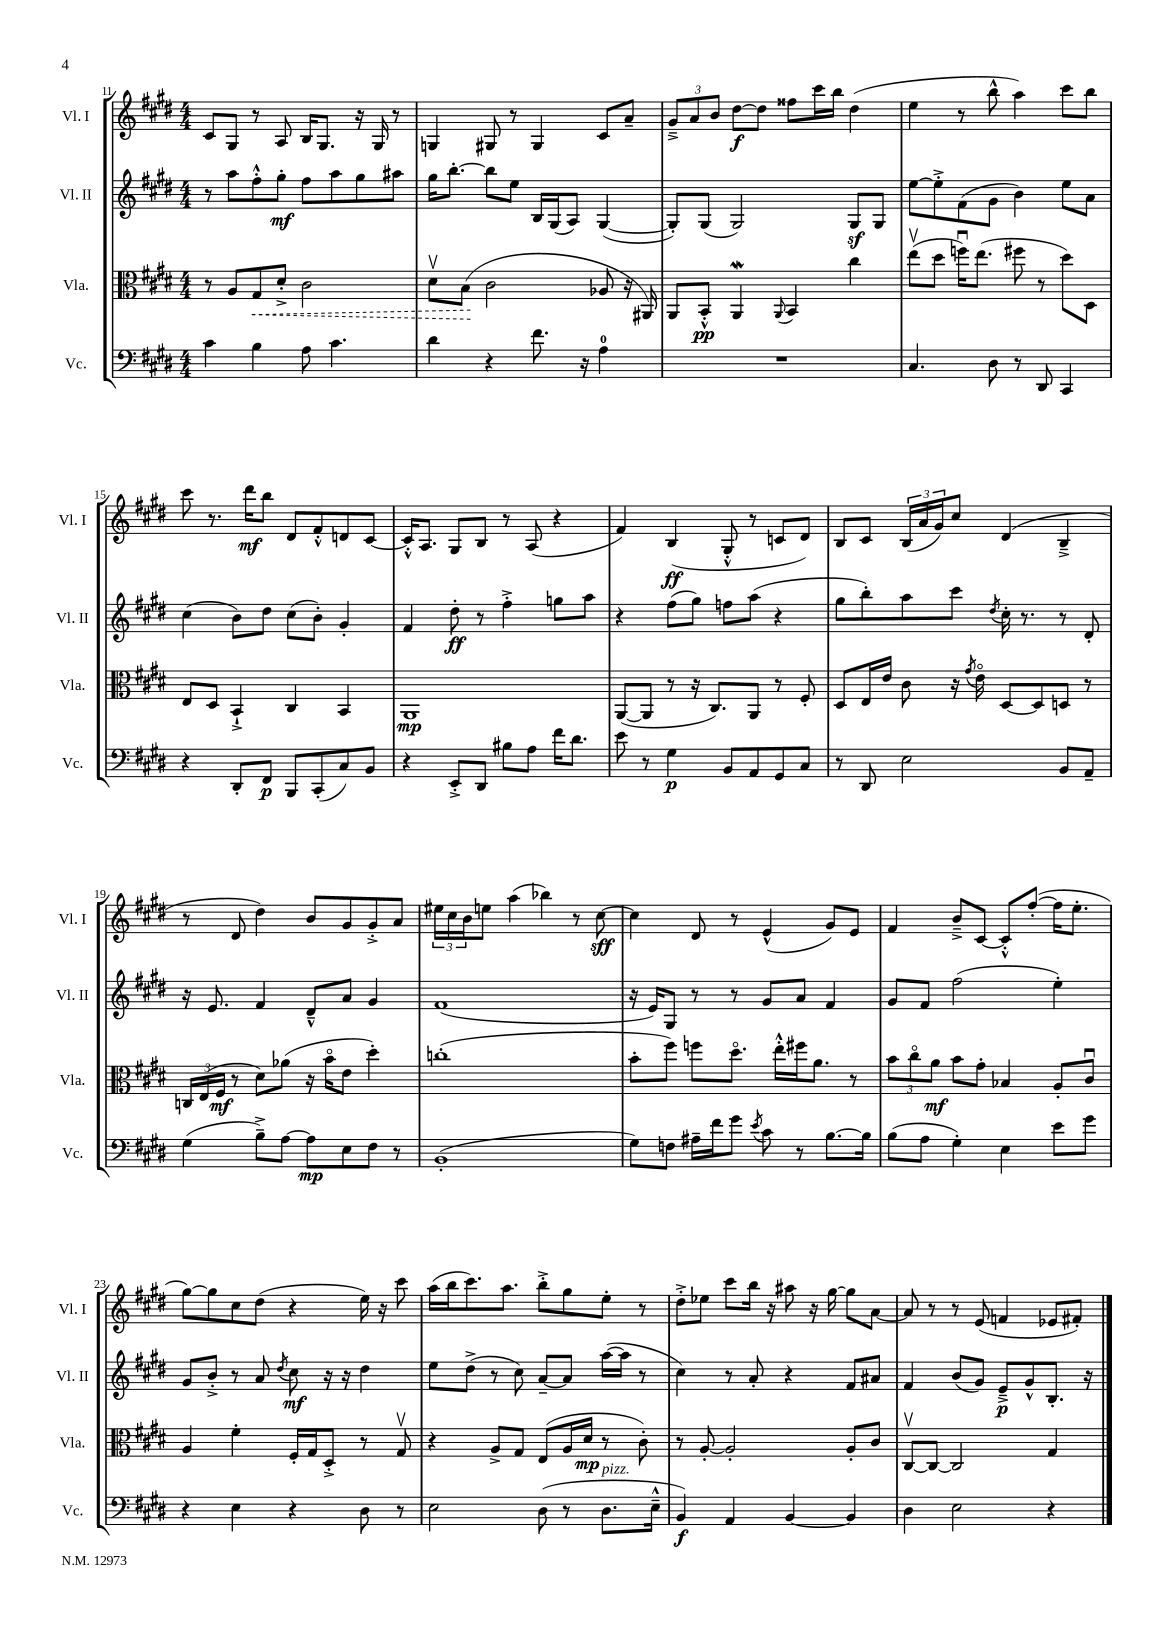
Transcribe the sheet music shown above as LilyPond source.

<<
\new StaffGroup <<
\new Staff = "s0" \with { instrumentName = "Vl. I" shortInstrumentName = "Vl. I" } {
    \clef treble \key e \major \numericTimeSignature \time 4/4
    cis'8 gis8 r8 a8 b16 gis8. r16 gis16 r8 |
    g4 gis8 r8 gis4 cis'8 a'8-- |
    \tuplet 3/2 { gis'8---> a'8 b'8 } dis''8~\f dis''8 fisis''8 cis'''16 b''16 dis''4( |
    e''4 r8 b''8-^ a''4) cis'''8 b''8 |
    cis'''8 r8. dis'''16\mf b''8 dis'8 fis'8-.-^ d'8 cis'8~ |
    cis'16-.-^ a8. gis8 b8 r8 a8( r4 |
    fis'4) b4\ff( gis8-.-^ r8 c'8 dis'8) |
    b8 cis'8 \tuplet 3/2 { b16( a'16 gis'16) } cis''8 dis'4( b4---> |
    r8 dis'8 dis''4) b'8 gis'8 gis'8-.-> a'8 |
    \tuplet 3/2 { eis''16 cis''16 b'16 } e''8 a''4( bes''4) r8 cis''8~\sff |
    cis''4 dis'8 r8 e'4-^( gis'8) e'8 |
    fis'4 b'8---> cis'8~ cis'8-.-^ fis''8~-.( fis''16 e''8.-. |
    gis''8~) gis''8 cis''8 dis''8( r4 e''16) r16 cis'''8 |
    a''16( b''16 cis'''8.) a''8. b''8-.-> gis''8 e''8-. r8 |
    dis''8-.-> ees''8 cis'''8 b''16 r16 ais''8 r16 gis''16~ gis''8 a'8~ |
    a'8 r8 r8 e'8( f'4 ees'8 fis'8-.) \bar "|." |
}
\new Staff = "s1" \with { instrumentName = "Vl. II" shortInstrumentName = "Vl. II" } {
    \clef treble \key e \major \numericTimeSignature \time 4/4
    r8 a''8 fis''8-.-^ gis''8-.\mf fis''8 a''8 gis''8 ais''8 |
    gis''16 b''8.~-. b''8 e''8 b16 gis16( a8) gis4~( |
    gis8-.) gis8( gis2) gis8\sf gis8 |
    e''8~ e''8-.-> fis'8( gis'8 b'4) e''8 a'8 |
    cis''4( b'8) dis''8 cis''8( b'8-.) gis'4-. |
    fis'4 dis''8-.\ff r8 fis''4-.-> g''8 a''8 |
    r4 fis''8( gis''8) f''8 a''8( r4 |
    gis''8 b''8-.) a''8 cis'''8 \acciaccatura { dis''8 } cis''16-. r8. r8 dis'8-. |
    r16 e'8. fis'4 dis'8---^ a'8 gis'4 |
    fis'1( |
    r16 e'16) gis8 r8 r8 gis'8 a'8 fis'4 |
    gis'8 fis'8 fis''2( e''4-.) |
    gis'8 b'8-.-> r8 a'8 \acciaccatura { dis''8 } cis''8\mf r16 r16 dis''4 |
    e''8 dis''8->( r8 cis''8) a'8~-- a'8 a''16~( a''16 r8 |
    cis''4) r8 a'8-. r4 fis'8 ais'8 |
    fis'4 b'8( gis'8) e'8--->\p gis'8-^ b8.-. r16 \bar "|." |
}
\new Staff = "s2" \with { instrumentName = "Vla." shortInstrumentName = "Vla." } {
    \clef alto \key e \major \numericTimeSignature \time 4/4
    r8 a8 \once \override Hairpin.style = #'dashed-line gis8\< dis'8-.-> cis'2 |
    dis'8\upbow b8\!( cis'2 aes8 r16 ais,16) |
    a,8 b,8-.-^\pp a,4\mordent \appoggiatura { a,8 } b,4 cis''4 |
    e''8\upbow( dis''8 f''16\downbow) e''8.( fis''8 r8 dis''8) dis8 |
    e8 dis8 b,4-!-> cis4 b,4 |
    a,1\mp |
    a,8~( a,8 r8 r16 cis8.) a,8 r8 fis8-. |
    dis8 e16 e'16 cis'8 r16 \acciaccatura { gis'8 } e'16\flageolet dis8~ dis8 d8 r8 |
    \tuplet 3/2 { c16 e16( fis16\mf } r8 dis'8) aes'8( r16 b'16\flageolet e'8 dis''4-.) |
    c''1-.( |
    b'8-. fis''8) f''8 dis''8.\flageolet e''16-.-^ fis''16 a'8. r8 |
    \tuplet 3/2 { b'8 cis''8\flageolet a'8\mf } b'8 gis'8-. bes4 a8-. cis'8\downbow |
    a4 fis'4-. fis16-. gis16 dis8-.-> r8 gis8\upbow |
    r4 a8-> gis8 e8( a16 dis'16\mp r8 cis'8-.) |
    r8 a8~-. a2-. a8-. cis'8 |
    cis8~\upbow cis8~ cis2 gis4 \bar "|." |
}
\new Staff = "s3" \with { instrumentName = "Vc." shortInstrumentName = "Vc." } {
    \clef bass \key e \major \numericTimeSignature \time 4/4
    cis'4 b4 a8 cis'4. |
    dis'4 r4 fis'8. r16 a4-0 |
    R1 |
    cis4. dis8 r8 dis,8 cis,4 |
    r4 dis,8-. fis,8\p b,,8 cis,8-.( cis8) b,8 |
    r4 e,8-.-> dis,8 bis8 a8 fis'16 dis'8. |
    e'8 r8 gis4\p b,8 a,8 gis,8 cis8 |
    r8 dis,8 e2 b,8 a,8-- |
    gis4( b8--->) a8~ a8\mp e8 fis8 r8 |
    b,1-.( |
    gis8) f8 ais16-- fis'16 gis'8 \acciaccatura { e'8 } cis'8 r8 b8.~ b16 |
    b8( a8 gis4-.) e4 e'8 gis'8 |
    r4 e4 r4 dis8 r8 |
    e2 dis8( r8 dis8.^\markup { \italic "pizz." } e16---^ |
    b,4\f) a,4 b,4~ b,4 |
    dis4 e2 r4 \bar "|." |
}
>>
>>
\layout { \context { \Score currentBarNumber = #11 } }
